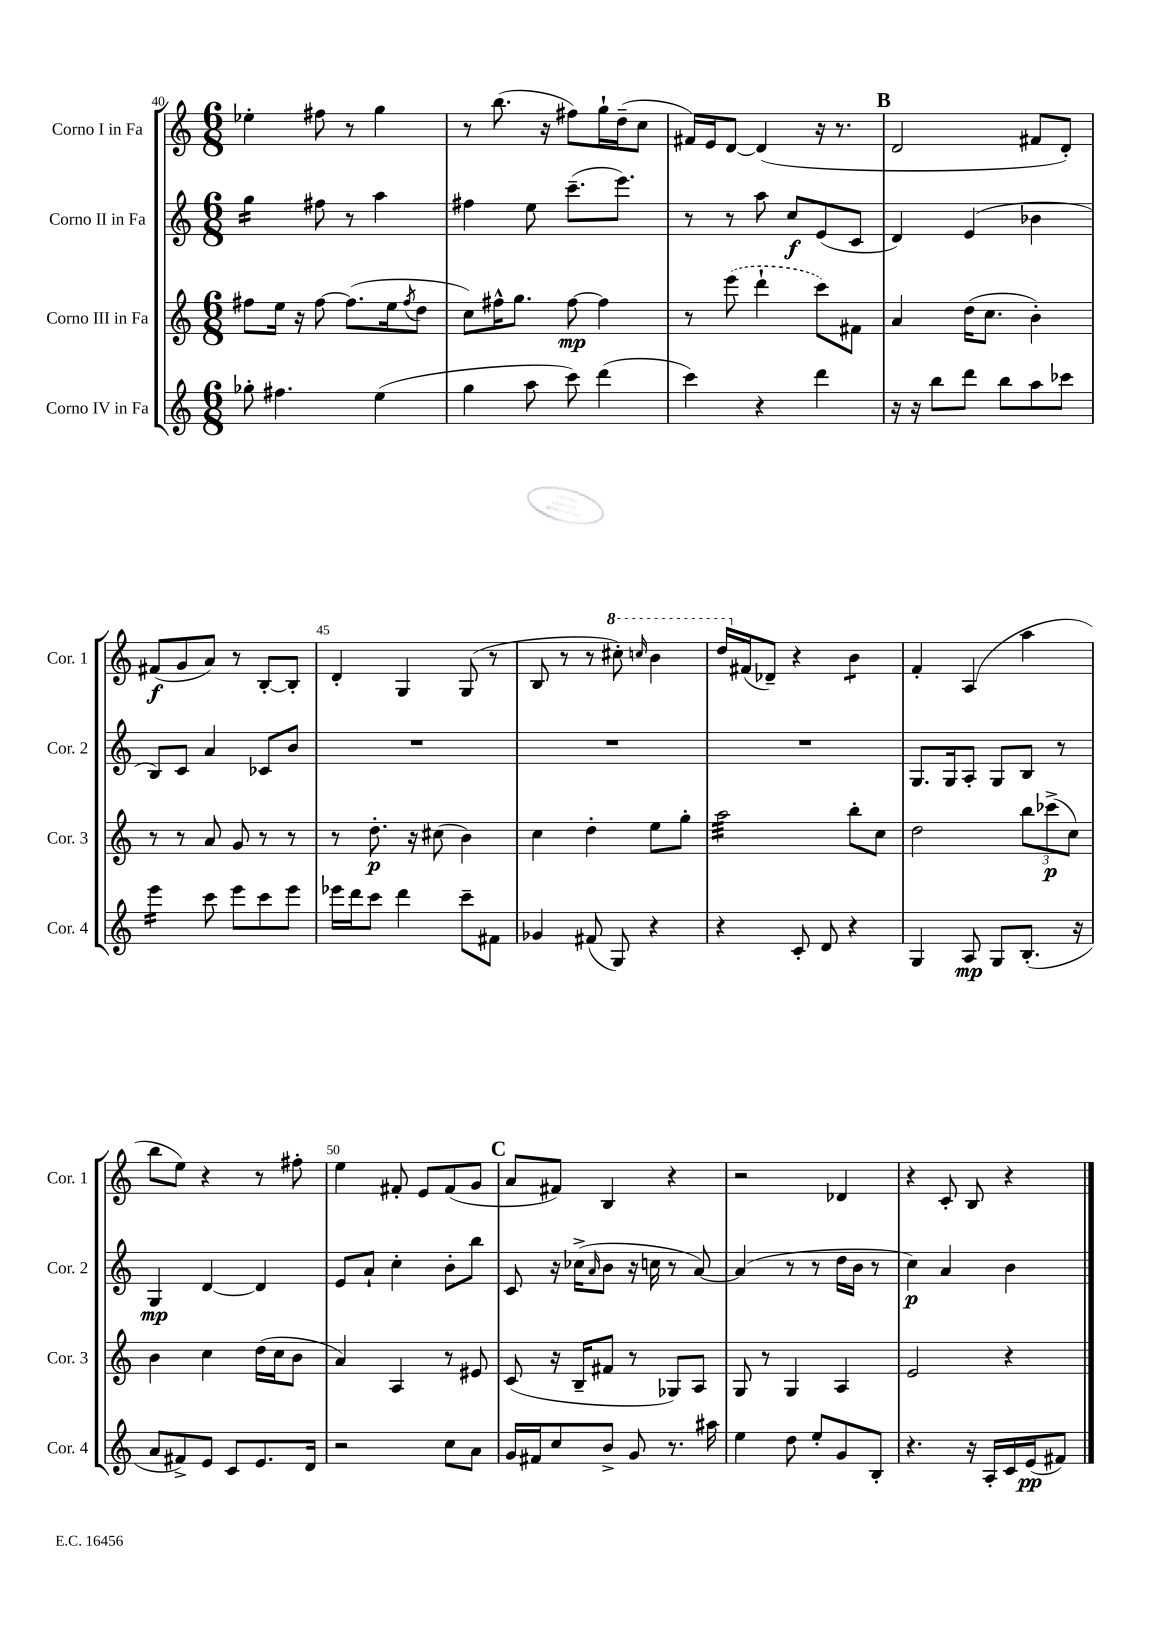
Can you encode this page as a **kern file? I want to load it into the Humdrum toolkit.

**kern	**dynam	**kern	**dynam	**kern	**dynam	**kern	**dynam
*part4	*part4	*part3	*part3	*part2	*part2	*part1	*part1
*staff4	*staff4	*staff3	*staff3	*staff2	*staff2	*staff1	*staff1
*I"Corno IV in Fa	*	*I"Corno III in Fa	*	*I"Corno II in Fa	*	*I"Corno I in Fa	*
*I'Cor. 4	*	*I'Cor. 3	*	*I'Cor. 2	*	*I'Cor. 1	*
*clefG2	*	*clefG2	*	*clefG2	*	*clefG2	*
*k[]	*	*k[]	*	*k[]	*	*k[]	*
*M6/8	*	*M6/8	*	*M6/8	*	*M6/8	*
=40	=40	=40	=40	=40	=40	=40	=40
*	*	*	*	*tremolo	*	*	*
8gg-X'\	.	8ff#X\L	.	16gg\LL	.	4ee-X'\	.
.	.	.	.	16gg\	.	.	.
4.ff#X\	.	16ee\Jk	.	16gg\	.	.	.
.	.	16r	.	16gg\JJ	.	.	.
*	*	*	*	*Xtremolo	*	*	*
.	.	[8ff#\	.	8ff#X\	.	8ff#X\	.
.	.	(8.ff#\L]	.	8r	.	8r	.
(4ee\	.	.	.	4aa\	.	4gg\	.
.	.	16ee\k	.	.	.	.	.
.	.	8qff#/	.	.	.	.	.
.	.	8dd\J	.	.	.	.	.
=41	=41	=41	=41	=41	=41	=41	=41
4gg\	.	8cc\L)	.	4ff#X\	.	8r	.
.	.	16ff#X^^\K	.	.	.	(8.bb\	.
.	.	8.gg\J	.	.	.	.	.
8aa\	.	.	.	8ee\	.	.	.
.	.	.	.	.	.	16r	.
8ccc\)	.	[8ff#\	mp	(8.ccc~\L	.	8ff#X\L)	.
(4ddd\	.	4ff#\]	.	.	.	16gg`\L	.
.	.	.	.	8.eee\J)	.	(16dd~\J	.
.	.	.	.	.	.	8cc\J	.
=42	=42	=42	=42	=42	=42	=42	=42
4ccc\)	.	8r	.	8r	.	16f#X/LL)	.
.	.	.	.	.	.	16e/J	.
.	.	(8eee\	.	8r	.	[8d/J	.
4r	.	4ddd`\	.	8aa\	.	(4d/]	.
.	.	.	.	8cc/L	f	.	.
4ddd\	.	8ccc\L)	.	(8e/	.	16r	.
.	.	.	.	.	.	8.r	.
.	.	8f#X\J	.	8c/J	.	.	.
!!LO:REH:place=s1:t=B
=43	=43	=43	=43	=43	=43	=43	=43
16r	.	4a/	.	4d/)	.	2d/	.
16r	.	.	.	.	.	.	.
8bb\L	.	.	.	.	.	.	.
8ddd\J	.	(16dd\KL	.	(4e/	.	.	.
.	.	8.cc\J	.	.	.	.	.
8bb\L	.	.	.	.	.	.	.
8aa\	.	4b'\)	.	4b-X\	.	8f#X/L	.
8ccc-X\J	.	.	.	.	.	8d'/J)	.
!!LO:LB:g=z
=44	=44	=44	=44	=44	=44	=44	=44
*tremolo	*	*	*	*	*	*	*
16eee\LL	.	8r	.	8B/L)	.	(8f#X/L	f
16eee\	.	.	.	.	.	.	.
16eee\	.	8r	.	8c/J	.	8g/	.
16eee\JJ	.	.	.	.	.	.	.
*Xtremolo	*	*	*	*	*	*	*
8ccc\	.	8a/	.	4a/	.	8a/J)	.
8eee\L	.	8g/	.	.	.	8r	.
8ccc\	.	8r	.	8c-X/L	.	[8B'/L	.
8eee\J	.	8r	.	8b/J	.	8B'/J]	.
=45	=45	=45	=45	=45	=45	=45	=45
16eee-X\LL	.	8r	.	2.r	.	4d'/	.
16ddd\J	.	.	.	.	.	.	.
8ccc\J	.	8.dd'\	p	.	.	.	.
4ddd\	.	.	.	.	.	4G/	.
.	.	16r	.	.	.	.	.
.	.	(8cc#X\	.	.	.	.	.
8ccc~\L	.	4b\)	.	.	.	(8G/	.
8f#X\J	.	.	.	.	.	8r	.
=46	=46	=46	=46	=46	=46	=46	=46
4g-X/	.	4cc\	.	2.r	.	8B/	.
.	.	.	.	.	.	8r	.
(8f#X/	.	4dd'\	.	.	.	8r	.
*	*	*	*	*	*	*8va	*
8G/)	.	.	.	.	.	8ccc#X'\)	.
.	.	.	.	.	.	16qqcccn/	.
4r	.	8ee\L	.	.	.	4bb\	.
.	.	8gg'\J	.	.	.	.	.
=47	=47	=47	=47	=47	=47	=47	=47
*	*	*tremolo	*	*	*	*	*
4r	.	32aa\LLL	.	2.r	.	16ddd/LL	.
.	.	32aa\	.	.	.	.	.
*	*	*	*	*	*	*X8va	*
.	.	32aa\	.	.	.	(16f#X/J	.
.	.	32aa\	.	.	.	.	.
.	.	32aa\	.	.	.	8d-X~/J)	.
.	.	32aa\	.	.	.	.	.
.	.	32aa\	.	.	.	.	.
.	.	32aa\	.	.	.	.	.
8c'/	.	32aa\	.	.	.	4r	.
.	.	32aa\	.	.	.	.	.
.	.	32aa\	.	.	.	.	.
.	.	32aa\	.	.	.	.	.
8d/	.	32aa\	.	.	.	.	.
.	.	32aa\	.	.	.	.	.
.	.	32aa\	.	.	.	.	.
.	.	32aa\JJJ	.	.	.	.	.
*	*	*Xtremolo	*	*	*	*	*
*	*	*	*	*	*	*tremolo	*
4r	.	8bb'\L	.	.	.	8b\L	.
.	.	8cc\J	.	.	.	8b\J	.
*	*	*	*	*	*	*Xtremolo	*
=48	=48	=48	=48	=48	=48	=48	=48
4G/	.	2dd\	.	8.G/L	.	4f'/	.
.	.	.	.	16G/k	.	.	.
8A/	mp	.	.	8A'/J	.	(4A/	.
8G/L	.	.	.	8G/L	.	.	.
(8.B'/J	.	12bb\L	.	8B/J	.	4aa\	.
.	.	(12ccc-X^\	p	.	.	.	.
.	.	.	.	8r	.	.	.
.	.	12cc\J)	.	.	.	.	.
16r	.	.	.	.	.	.	.
!!LO:LB:g=z
=49	=49	=49	=49	=49	=49	=49	=49
8a/L	.	4b\	.	4G/	mp	8bb\L	.
8f#X^/)	.	.	.	.	.	8ee\J)	.
8e/J	.	4cc\	.	[4d/	.	4r	.
8c/L	.	.	.	.	.	.	.
8.e/	.	(16dd\LL	.	4d/]	.	8r	.
.	.	16cc\J	.	.	.	.	.
.	.	8b\J	.	.	.	8ff#X'\	.
16d/Jk	.	.	.	.	.	.	.
=50	=50	=50	=50	=50	=50	=50	=50
2r	.	4a/)	.	8e/L	.	4ee\	.
.	.	.	.	8a`/J	.	.	.
.	.	4A/	.	4cc'\	.	8f#X'/	.
.	.	.	.	.	.	8e/L	.
8cc\L	.	8r	.	8b'\L	.	(8f#/	.
8a\J	.	8e#X/	.	8bb\J	.	8g/J	.
!!LO:REH:place=s1:t=C
=51	=51	=51	=51	=51	=51	=51	=51
16g/LL	.	(8c/	.	8c/	.	8a/L	.
16f#X/J	.	.	.	.	.	.	.
8cc/	.	16r	.	16r	.	8f#X/J)	.
.	.	16B~/KL	.	(16cc-X^\KL	.	.	.
.	.	.	.	16qqa/	.	.	.
8b^/J	.	8f#X/J	.	8b\J	.	4B/	.
8g/	.	8r	.	16r	.	.	.
.	.	.	.	16ccn\	.	.	.
8.r	.	8G-X/L)	.	8r	.	4r	.
.	.	8A/J	.	[8a/)	.	.	.
16aa#X\	.	.	.	.	.	.	.
=52	=52	=52	=52	=52	=52	=52	=52
4ee\	.	8G/	.	(4a/]	.	2r	.
.	.	8r	.	.	.	.	.
8dd\	.	4G/	.	8r	.	.	.
8ee'/L	.	.	.	8r	.	.	.
8g/	.	4A/	.	16dd\LL	.	4d-X/	.
.	.	.	.	16b\JJ	.	.	.
8B'/J	.	.	.	8r	.	.	.
=53	=53	=53	=53	=53	=53	=53	=53
4.r	.	2e/	.	4cc\)	p	4r	.
.	.	.	.	4a/	.	8c'/	.
16r	.	.	.	.	.	8B/	.
16A'/LL	.	.	.	.	.	.	.
16c/	.	4r	.	4b\	.	4r	.
(16e/J	pp	.	.	.	.	.	.
8f#X/J)	.	.	.	.	.	.	.
==	==	==	==	==	==	==	==
*-	*-	*-	*-	*-	*-	*-	*-
